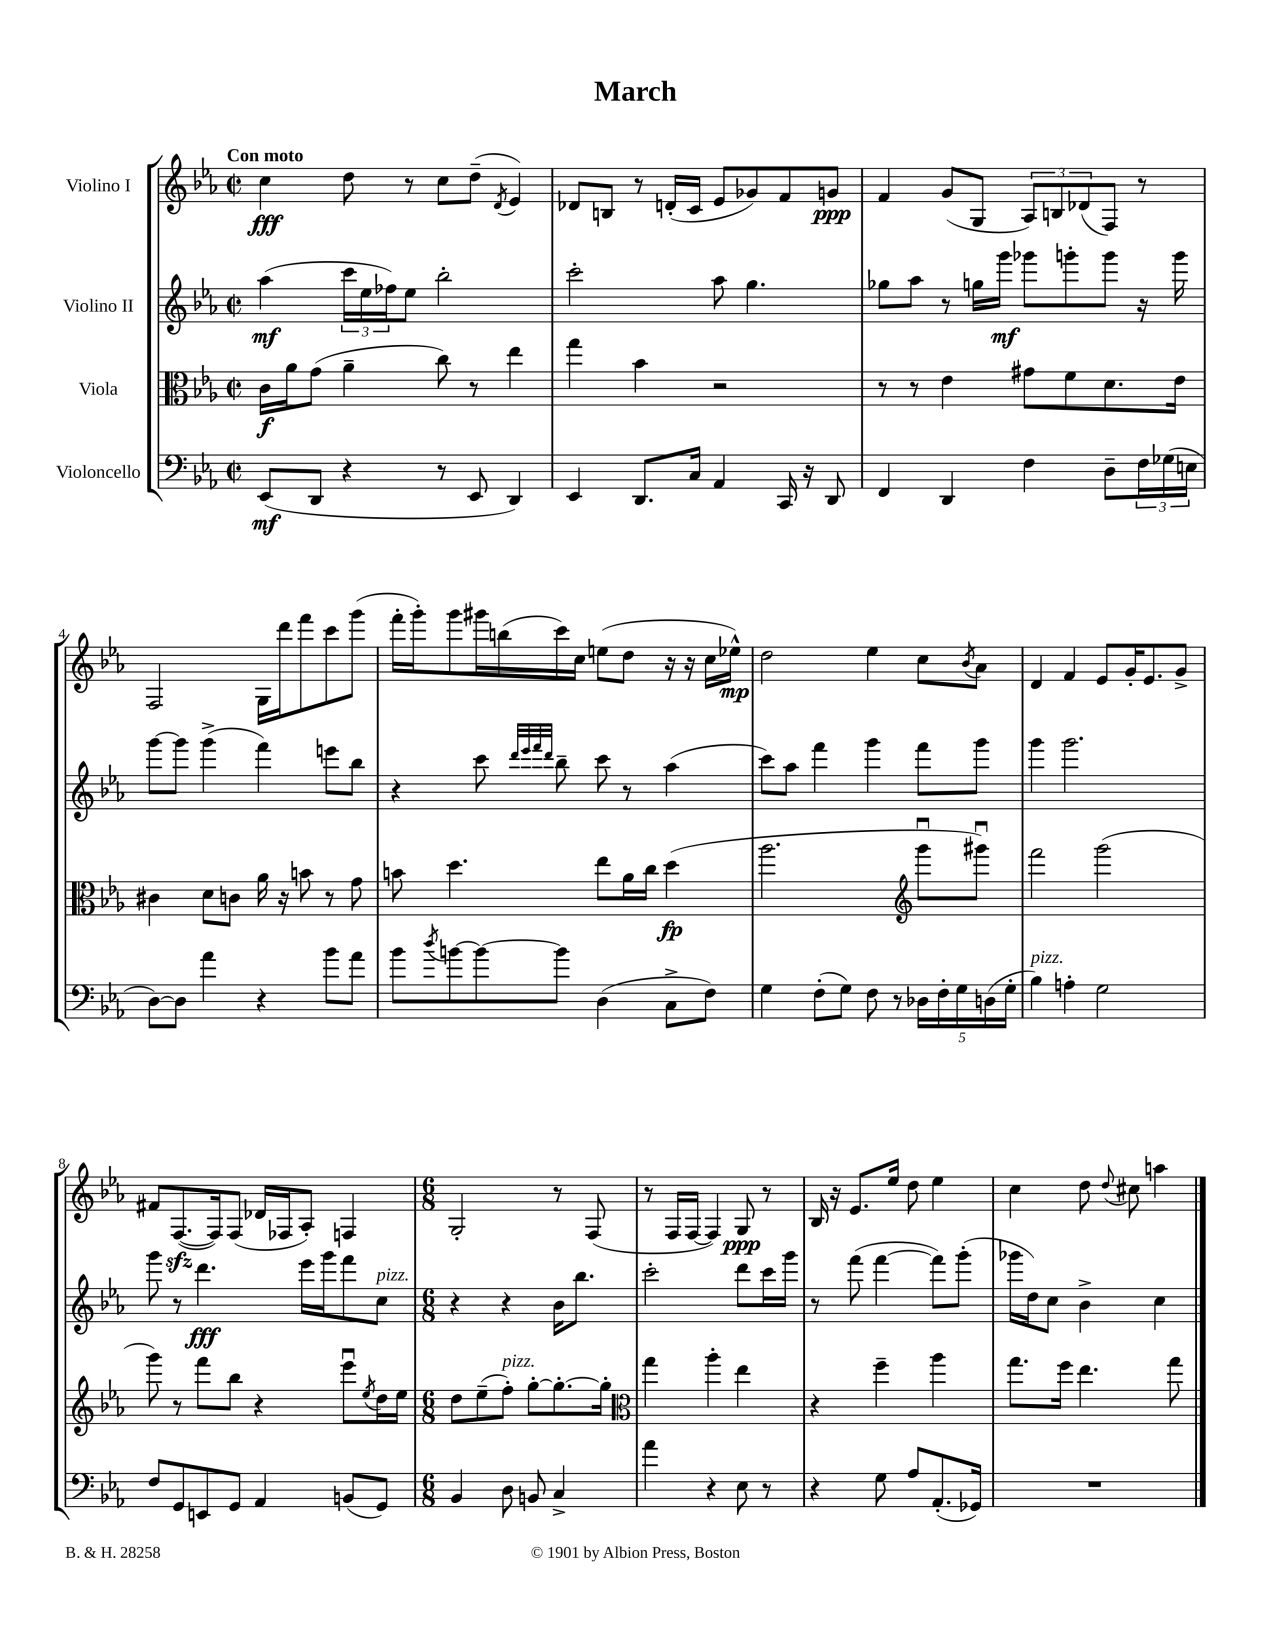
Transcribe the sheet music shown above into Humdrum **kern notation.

**kern	**dynam	**kern	**dynam	**kern	**dynam	**kern	**dynam
*part4	*part4	*part3	*part3	*part2	*part2	*part1	*part1
*staff4	*staff4	*staff3	*staff3	*staff2	*staff2	*staff1	*staff1
*I"Violoncello	*	*I"Viola	*	*I"Violino II	*	*I"Violino I	*
*clefF4	*	*clefC3	*	*clefG2	*	*clefG2	*
*k[b-e-a-]	*	*k[b-e-a-]	*	*k[b-e-a-]	*	*k[b-e-a-]	*
*M2/2	*	*M2/2	*	*M2/2	*	*M2/2	*
*met(c|)	*	*met(c|)	*	*met(c|)	*	*met(c|)	*
=1	=1	=1	=1	=1	=1	=1	=1
!	!	!	!	!	!	!LO:TX:a:B:t=Con moto	!
(8EE-/L	mf	16c\LL	f	(4aa-\	mf	4cc\	fff
.	.	16a-\J	.	.	.	.	.
8DD/J	.	(8g\J	.	.	.	.	.
4r	.	4a-~\	.	24ccc\LL	.	8dd\	.
.	.	.	.	24ee-\	.	.	.
.	.	.	.	24ff-X\J)	.	.	.
.	.	.	.	8ee-\J	.	8r	.
8r	.	8cc\)	.	2bb-'\	.	8cc\L	.
8EE-/	.	8r	.	.	.	(8dd~\J	.
.	.	.	.	.	.	8qd/	.
4DD/)	.	4ee-\	.	.	.	4e-/)	.
=2	=2	=2	=2	=2	=2	=2	=2
4EE-/	.	4gg\	.	2ccc'\	.	8d-X/L	.
.	.	.	.	.	.	8Bn/J	.
8.DD/L	.	4b-\	.	.	.	8r	.
.	.	.	.	.	.	(16dn'/LL	.
16C/Jk	.	.	.	.	.	16c/JJ	.
4AA-/	.	2r	.	8aa-\	.	8e-/L	.
.	.	.	.	4.gg\	.	8g-X/)	.
16CC/	.	.	.	.	.	8f/	.
16r	.	.	.	.	.	.	.
8DD/	.	.	.	.	.	8gn/J	ppp
=3	=3	=3	=3	=3	=3	=3	=3
4FF/	.	8r	.	8gg-X\L	.	4f/	.
.	.	8r	.	8aa-\J	.	.	.
4DD/	.	4e-\	.	8r	.	(8g/L	.
.	.	.	.	16ggn\LL	.	8G/J	.
.	.	.	.	16ggg\JJ	mf	.	.
4F\	.	8g#X\L	.	8ggg-X\L	.	12A-/L)	.
.	.	.	.	.	.	12Bn/	.
.	.	8f\	.	8gggn'\	.	.	.
.	.	.	.	.	.	(12d-X/	.
8D~\L	.	8.d\	.	8ggg\J	.	8F/J)	.
24F\L	.	.	.	16r	.	8r	.
(24G-X\	.	.	.	.	.	.	.
.	.	16e-\Jk	.	16ggg\	.	.	.
24En\JJ	.	.	.	.	.	.	.
!!LO:LB:g=z
=4	=4	=4	=4	=4	=4	=4	=4
[8D\L)	.	4c#X\	.	[8ggg\L	.	2F/	.
8D\J]	.	.	.	8ggg\J]	.	.	.
4a-\	.	8d\L	.	(4ggg^\	.	.	.
.	.	8cn\J	.	.	.	.	.
4r	.	16a-\	.	4fff\)	.	16G\LL	.
.	.	16r	.	.	.	16ddd\J	.
.	.	8bn\	.	.	.	8fff\	.
8b-\L	.	8r	.	8eeen\L	.	8ccc\	.
8a-\J	.	8g\	.	8bb-\J	.	(8ggg\J	.
=5	=5	=5	=5	=5	=5	=5	=5
8b-\L	.	8bn\	.	4r	.	16fff'\LL	.
.	.	.	.	.	.	16ggg'\J)	.
8qdd/	.	.	.	.	.	.	.
[8bn\	.	4.dd\	.	.	.	8ggg\	.
8b\_	.	.	.	8ccc\	.	16ggg#X\L	.
.	.	.	.	.	.	(16bbn\	.
.	.	.	.	32qqddd/LLL	.	.	.
.	.	.	.	32qqeee-/	.	.	.
.	.	.	.	32qqfff/	.	.	.
.	.	.	.	32qqddd/JJJ	.	.	.
8b\J]	.	.	.	8bb-~\	.	16ccc\)	.
.	.	.	.	.	.	16cc\JJ	.
(4D\	.	8ee-\L	.	8ccc\	.	(8een\L	.
.	.	16a-\L	.	8r	.	8dd\J	.
.	.	16cc\JJ	.	.	.	.	.
8C^\L	.	(4dd\	fp	(4aa-\	.	16r	.
.	.	.	.	.	.	16r	.
8F\J)	.	.	.	.	.	16cc\LL	.
.	.	.	.	.	.	16ee-X^^\JJ)	mp
=6	=6	=6	=6	=6	=6	=6	=6
4G\	.	2.aa-\	.	8ccc\L)	.	2dd\	.
.	.	.	.	8aa-\J	.	.	.
(8F'\L	.	.	.	4fff\	.	.	.
8G\J)	.	.	.	.	.	.	.
8F\	.	.	.	4ggg\	.	4ee-\	.
8r	.	.	.	.	.	.	.
*	*	*clefG2	*	*	*	*	*
20D-X\LL	.	8gggu\L	.	8fff\L	.	8cc\L	.
20F'\	.	.	.	.	.	.	.
20G\	.	.	.	.	.	.	.
.	.	.	.	.	.	8qb-/	.
.	.	8ggg#Xu\J)	.	8ggg\J	.	8a-\J	.
(20Dn\	.	.	.	.	.	.	.
20G'\JJ	.	.	.	.	.	.	.
=7	=7	=7	=7	=7	=7	=7	=7
!LO:TX:a:i:t=pizz.	!	!	!	!	!	!	!
4B-\)	.	2fff\	.	4ggg\	.	4d/	.
4An'\	.	.	.	2.ggg\	.	4f/	.
2G\	.	(2ggg\	.	.	.	8e-/L	.
.	.	.	.	.	.	16g'/K	.
.	.	.	.	.	.	8.e-/	.
.	.	.	.	.	.	8g^/J	.
!!LO:LB:g=z
=8	=8	=8	=8	=8	=8	=8	=8
8F/L	.	8ggg\)	.	8ggg\	.	8f#X/L	.
8GG/	.	8r	.	8r	.	([8.Fzz/	.
8EEn/	.	8fff\L	.	4.ddd\	fff	.	.
.	.	.	.	.	.	16F/k])	.
8GG/J	.	8bb-\J	.	.	.	(8F/J	.
4AA-/	.	4r	.	.	.	16d-X/LL	.
.	.	.	.	.	.	16F-X/J	.
.	.	.	.	16eee-\LL	.	8A-'/J)	.
.	.	.	.	16ggg\J	.	.	.
(8BBn/L	.	8eee-u\L	.	8fff\	.	4Fn/	.
.	.	8qee-/	.	.	.	.	.
!	!	!	!	!LO:TX:a:i:t=pizz.	!	!	!
8GG/J)	.	16dd\L	.	8cc\J	.	.	.
.	.	16ee-\JJ	.	.	.	.	.
=9	=9	=9	=9	=9	=9	=9	=9
*M6/8	*	*M6/8	*	*M6/8	*	*M6/8	*
4BB-/	.	8dd\L	.	4r	.	2G'/	.
.	.	(8ee-~\	.	.	.	.	.
!	!	!LO:TX:a:i:t=pizz.	!	!	!	!	!
8D\	.	8ff'\J)	.	4r	.	.	.
8BBn/	.	[8gg'\L	.	.	.	.	.
4C^/	.	8.gg'\_	.	16b-\KL	.	8r	.
.	.	.	.	8.bb-\J	.	.	.
.	.	.	.	.	.	(8F/	.
.	.	16gg'\Jk]	.	.	.	.	.
=10	=10	=10	=10	=10	=10	=10	=10
*	*	*clefC3	*	*	*	*	*
4a-\	.	4gg\	.	2ccc'\	.	8r	.
.	.	.	.	.	.	16F/LL	.
.	.	.	.	.	.	[16F/JJ	.
4r	.	4aa-'\	.	.	.	4F/])	.
8E-\	.	4ee-\	.	8ddd\L	.	8G/	ppp
8r	.	.	.	16ccc\L	.	8r	.
.	.	.	.	16ggg\JJ	.	.	.
=11	=11	=11	=11	=11	=11	=11	=11
4r	.	4r	.	8r	.	16B-/	.
.	.	.	.	.	.	16r	.
.	.	.	.	(8fff\	.	8.e-/L	.
8G\	.	4ff~\	.	[4fff\	.	.	.
.	.	.	.	.	.	16ee-/Jk	.
8A-/L	.	.	.	.	.	8dd\	.
(8.AA-'/	.	4aa-\	.	8fff\L])	.	4ee-\	.
.	.	.	.	(8ggg'\J	.	.	.
16GG-X/Jk)	.	.	.	.	.	.	.
=12	=12	=12	=12	=12	=12	=12	=12
2.r	.	8.gg\L	.	16ggg-X\LL	.	4cc\	.
.	.	.	.	16dd\J)	.	.	.
.	.	.	.	8cc\J	.	.	.
.	.	16ff\Jk	.	.	.	.	.
.	.	4.ee-\	.	4b-^\	.	8dd\	.
.	.	.	.	.	.	8qqdd/	.
.	.	.	.	.	.	8cc#X\	.
.	.	.	.	4cc\	.	4aan\	.
.	.	8gg\	.	.	.	.	.
==	==	==	==	==	==	==	==
*-	*-	*-	*-	*-	*-	*-	*-
